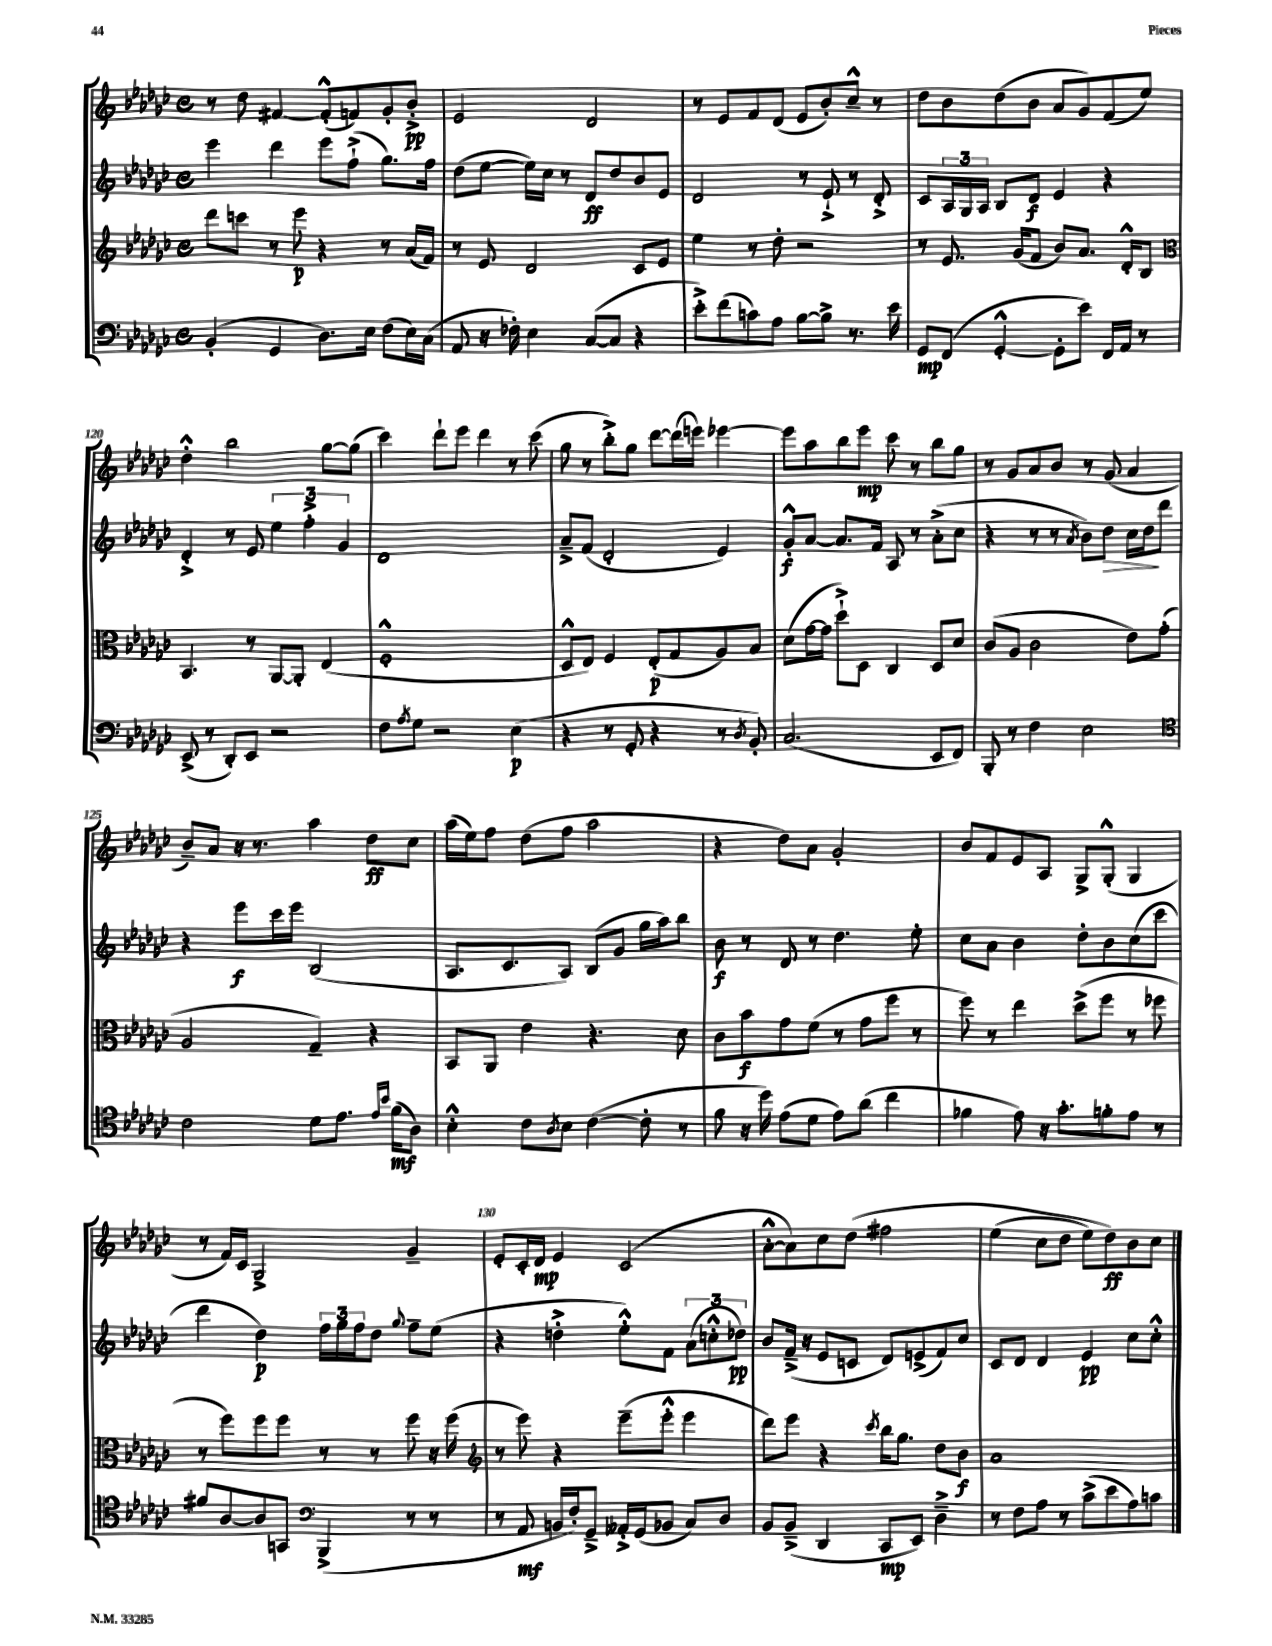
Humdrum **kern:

**kern	**dynam	**kern	**dynam	**kern	**dynam	**kern	**dynam
*part4	*part4	*part3	*part3	*part2	*part2	*part1	*part1
*staff4	*staff4	*staff3	*staff3	*staff2	*staff2	*staff1	*staff1
*clefF4	*	*clefG2	*	*clefG2	*	*clefG2	*
*k[b-e-a-d-g-c-]	*	*k[b-e-a-d-g-c-]	*	*k[b-e-a-d-g-c-]	*	*k[b-e-a-d-g-c-]	*
*M4/4	*	*M4/4	*	*M4/4	*	*M4/4	*
*met(c)	*	*met(c)	*	*met(c)	*	*met(c)	*
=116	=116	=116	=116	=116	=116	=116	=116
(4BB-'/	.	8ddd-\L	.	4eee-\	.	8r	.
.	.	8cccn\J	.	.	.	8dd-\	.
4GG-/	.	8r	.	4ddd-\	.	[4f#X/	.
.	.	8eee-\	p	.	.	.	.
8.D-\L)	.	4r	.	8eee-\L	.	(8f#'^^/L]	.
.	.	.	.	(8ff`^\J	.	8fn/)	.
16E-\Jk	.	.	.	.	.	.	.
(8F\L	.	8r	.	8.gg-\L)	.	8g-'/	.
16E-\L)	.	(16a-/LL	.	.	.	8b-'^/J	pp
(16C-\JJ	.	16f/JJ)	.	16ff\Jk	.	.	.
=117	=117	=117	=117	=117	=117	=117	=117
8AA-/	.	8r	.	(8dd-\L	.	2e-/	.
16r	.	8e-/	.	[8ee-\J	.	.	.
16F-X'\)	.	.	.	.	.	.	.
4E-\	.	2d-/	.	16ee-\LL])	.	.	.
.	.	.	.	16cc-\JJ	.	.	.
.	.	.	.	8r	.	.	.
([8C-/L	.	.	.	8d-/L	ff	2d-/	.
8C-/J]	.	.	.	8dd-/	.	.	.
4r	.	8c-/L	.	8b-/	.	.	.
.	.	8e-/J	.	8e-/J	.	.	.
=118	=118	=118	=118	=118	=118	=118	=118
8e-'^\L)	.	4ee-\	.	2d-/	.	8r	.
(8f\	.	.	.	.	.	8e-/L	.
8cn\)	.	8r	.	.	.	8f/	.
8A-\J	.	8dd-'\	.	.	.	(8d-/J	.
[8B-\L	.	2r	.	8r	.	8e-/L	.
8B-^\J]	.	.	.	8e-`^/	.	8b-'/)	.
8.r	.	.	.	8r	.	8cc-~^^/J	.
.	.	.	.	8d-'^/	.	8r	.
16e-\	.	.	.	.	.	.	.
=119	=119	=119	=119	=119	=119	=119	=119
8GG-/L	mp	8r	.	8c-/L	.	8dd-\L	.
(8FF/J	.	8.e-/	.	24A-/L	.	8b-\	.
.	.	.	.	24G-/	.	.	.
.	.	.	.	24A-/JJ	.	.	.
[4GG-'^^/	.	.	.	8B-/L	.	(8dd-\	.
.	.	(16g-/KL	.	.	.	.	.
.	.	8f/J	.	8d-/J	f	8b-\J	.
8GG-'\L]	.	8b-/L)	.	4e-/	.	8a-/L	.
8e-\J)	.	8.a-/J	.	.	.	8g-/)	.
16FF/LL	.	.	.	4r	.	(8f/	.
16AA-/JJ	.	16d-'^^/KL	.	.	.	.	.
8r	.	8B-/J	.	.	.	8ee-/J)	.
!!LO:LB:g=z
=120	=120	=120	=120	=120	=120	=120	=120
*	*	*clefC3	*	*	*	*	*
(8EE-^/	.	4.BB-/	.	4d-'^/	.	4dd-'^^\	.
8r	.	.	.	.	.	.	.
8DD-'/L)	.	.	.	8r	.	2bb-\	.
8EE-/J	.	8r	.	8e-/	.	.	.
2r	.	[8AA-/L	.	6ee-\	.	.	.
.	.	8AA-'/J]	.	.	.	.	.
.	.	.	.	6ff'^\	.	.	.
.	.	(4E-/	.	.	.	[8gg-\L	.
.	.	.	.	6g-/	.	.	.
.	.	.	.	.	.	(8gg-\J]	.
=121	=121	=121	=121	=121	=121	=121	=121
8F\L	.	1F'^^	.	1d-	.	4ccc-\)	.
8qA-/	.	.	.	.	.	.	.
8G-\J	.	.	.	.	.	.	.
2r	.	.	.	.	.	8ddd-`\L	.
.	.	.	.	.	.	8eee-\J	.
.	.	.	.	.	.	4ddd-\	.
(4E-\	p	.	.	.	.	8r	.
.	.	.	.	.	.	(8ccc-\	.
=122	=122	=122	=122	=122	=122	=122	=122
4r	.	8D-^^/L	.	8a-~^/L	.	8gg-\	.
.	.	8E-/J)	.	(8f/J	.	8r	.
8r	.	4F/	.	2d-'/	.	8bb-'^\L)	.
8GG-'/	.	.	.	.	.	8gg-\J	.
4r	.	(8E-'/L	p	.	.	[8ddd-\L	.
.	.	8G-/	.	.	.	(16ddd-\L]	.
.	.	.	.	.	.	16eeen\JJ)	.
8r	.	8A-/)	.	4e-/)	.	[4eee-X\	.
8qD-/	.	.	.	.	.	.	.
8BB-'/)	.	8B-/J	.	.	.	.	.
=123	=123	=123	=123	=123	=123	=123	=123
(2.C-/	.	(8d-\L	.	8g-'^^/L	f	8eee-\L]	.
.	.	[16g-\L	.	[8a-/J	.	8aa-\	.
.	.	16g-\JJ]	.	.	.	.	.
.	.	8dd-`^\L)	.	8.a-/L]	.	8bb-\	.
.	.	8D-\J	.	.	.	8eee-\J	mp
.	.	.	.	16f/Jk	.	.	.
.	.	4C-/	.	8A-/	.	8ccc-\	.
.	.	.	.	8r	.	8r	.
8EE-/L	.	8D-/L	.	(8a-'^\L	.	8bb-\L	.
8FF/J)	.	8d-/J	.	8cc-\J	.	8gg-\J	.
=124	=124	=124	=124	=124	=124	=124	=124
8BBB-'/	.	(8c-/L	.	4r	.	8r	.
8r	.	8A-/J	.	.	.	8g-/L	.
4F\	.	2c-\	.	8r	.	8a-/	.
.	.	.	.	8r	.	8b-/J	.
.	.	.	.	8qa-/	.	.	.
2E-\	.	.	.	8b-\L)	.	8r	.
!	!	!	!	!	!LO:HP:b	!	!
.	.	.	.	8dd-\J	>	(8g-/	.
.	.	8e-\L)	.	16cc-\LL	.	4a-/	.
.	.	.	.	16dd-\J	.	.	.
.	.	(8g-'\J	.	8ddd-\J	]	.	.
!!LO:LB:g=z
=125	=125	=125	=125	=125	=125	=125	=125
*clefC4	*	*	*	*	*	*	*
2c-\	.	2A-/	.	4r	.	8b-~/L)	.
.	.	.	.	.	.	8a-/J	.
.	.	.	.	8eee-\L	f	16r	.
.	.	.	.	.	.	8.r	.
.	.	.	.	16ccc-\L	.	.	.
.	.	.	.	16eee-\JJ	.	.	.
8d-\L	.	4G-~/)	.	(2B-/	.	4aa-\	.
8.e-\J	.	.	.	.	.	.	.
.	.	4r	.	.	.	8dd-\L	ff
16qqe-/LL	.	.	.	.	.	.	.
16qqb-/JJ	.	.	.	.	.	.	.
(16f\KL	mf	.	.	.	.	.	.
8A-\J)	.	.	.	.	.	8cc-\J	.
=126	=126	=126	=126	=126	=126	=126	=126
4B-'^^\	.	8BB-/L	.	8.A-/L	.	(16aa-\LL	.
.	.	.	.	.	.	16ee-\J)	.
.	.	8AA-/J	.	.	.	8ff\J	.
.	.	.	.	8.c-/	.	.	.
8c-\L	.	4e-\	.	.	.	(8dd-\L	.
8qA-/	.	.	.	.	.	.	.
8B-\J	.	.	.	8A-/J)	.	8ff\J	.
([4c-\	.	4.r	.	(8B-/L	.	2aa-\	.
.	.	.	.	8g-/J	.	.	.
8c-'\]	.	.	.	16gg-\LL	.	.	.
.	.	.	.	16aa-\J)	.	.	.
8r	.	8d-\	.	8bb-\J	.	.	.
=127	=127	=127	=127	=127	=127	=127	=127
8f\	.	8c-\L	.	8b-\	f	4r	.
16r	.	8b-\	f	8r	.	.	.
16dd-\)	.	.	.	.	.	.	.
(8e-\L	.	8g-\	.	8d-/	.	8dd-\L)	.
8d-\J	.	(8f\J	.	8r	.	8a-\J	.
8e-\L)	.	8r	.	4.dd-\	.	2g-'/	.
(8a-\J	.	8g-\L	.	.	.	.	.
4cc-\	.	8ff\J	.	.	.	.	.
.	.	8r	.	8ee-'\	.	.	.
=128	=128	=128	=128	=128	=128	=128	=128
4f-X\	.	8ff\)	.	8cc-\L	.	8b-/L	.
.	.	8r	.	8a-\J	.	8f/	.
8e-\)	.	4ee-\	.	4b-\	.	8e-/	.
16r	.	.	.	.	.	8A-/J	.
8.g-'\L	.	.	.	.	.	.	.
.	.	(8dd-^\L	.	8dd-'\L	.	8G-^/L	.
8fn'\	.	8ff\J	.	8b-\	.	(8G-'^^/J	.
8e-\J	.	8r	.	(8cc-\	.	4G-/	.
8r	.	8ff-X\	.	8ccc-\J	.	.	.
!!LO:LB:g=z
=129	=129	=129	=129	=129	=129	=129	=129
8f#X/L	.	8r	.	4ddd-\	.	8r	.
[8A-/	.	8ff\L)	.	.	.	16f/LL)	.
.	.	.	.	.	.	16c-/JJ	.
8A-/]	.	8ff\	.	4dd-\)	p	2G-^/	.
8GGn/J	.	8ff\J	.	.	.	.	.
*clefF4	*	*	*	*	*	*	*
(4BBB-^/	.	8r	.	24ff\LL	.	.	.
.	.	.	.	24gg-\	.	.	.
.	.	.	.	24ff\J	.	.	.
.	.	8r	.	8dd-\J	.	.	.
.	.	.	.	8qqgg-/	.	.	.
8r	.	8ff\	.	8ff~\L	.	4g-~/	.
8r	.	16r	.	(8ee-\J	.	.	.
.	.	(16ff\	.	.	.	.	.
=130	=130	=130	=130	=130	=130	=130	=130
*	*	*clefG2	*	*	*	*	*
8r	.	8r	.	4r	.	8e-'/L	.
8AA-/	mf	8eee-\)	.	.	.	16c-'/L	.
.	.	.	.	.	.	16d-/JJ	mp
16BBn/LL	.	4r	.	4ddn'^\	.	4e-/	.
16F'/J)	.	.	.	.	.	.	.
8GG-~^/J	.	.	.	.	.	.	.
16AA--X'^/LL	.	(8eee-~\L	.	8ee-'^^\L)	.	(2c-/	.
(16GG-/J	.	.	.	.	.	.	.
8BB-X/J	.	8eee-'^^\J	.	8f\J	.	.	.
8C-/L)	.	4eee-\	.	(12a-\L	.	.	.
.	.	.	.	12ccn'^^\	.	.	.
8D-/J	.	.	.	.	.	.	.
.	.	.	.	12dd-X\J)	pp	.	.
=131	=131	=131	=131	=131	=131	=131	=131
8BB-/L	.	8ddd-\L)	.	8b-/L	.	[8a-'^^\L	.
(8BB-~^/J	.	8eee-\J	.	(16f~^/Jk	.	8a-\])	.
.	.	.	.	16r	.	.	.
4DD-/	.	4r	.	8e-/L	.	8cc-\	.
.	.	.	.	8cn/J	.	(8dd-\J	.
.	.	8qccc-/	.	.	.	.	.
8CC-/L	mp	16bb-\KL	.	8d-/L)	.	2ff#X\	.
.	.	8.gg-\J	.	.	.	.	.
8EE-/J)	.	.	.	(8en^/	.	.	.
4D-~^\	.	8dd-\L	.	8f/)	.	.	.
.	.	8b-\J	f	8cc-/J	.	.	.
=132	=132	=132	=132	=132	=132	=132	=132
8r	.	1a-	.	8c-/L	.	(4ee-\	.
8F\L	.	.	.	8d-/J	.	.	.
8A-\J	.	.	.	4d-/	.	8cc-\L	.
8r	.	.	.	.	.	8dd-\J	.
(8c-^\L	.	.	.	4e-/	pp	8ee-\L)	.
8e-\	.	.	.	.	.	8dd-\)	ff
8A-\)	.	.	.	8cc-\L	.	8b-\	.
8cn\J	.	.	.	8cc-'^^\J	.	8cc-\J	.
==	==	==	==	==	==	==	==
*-	*-	*-	*-	*-	*-	*-	*-
